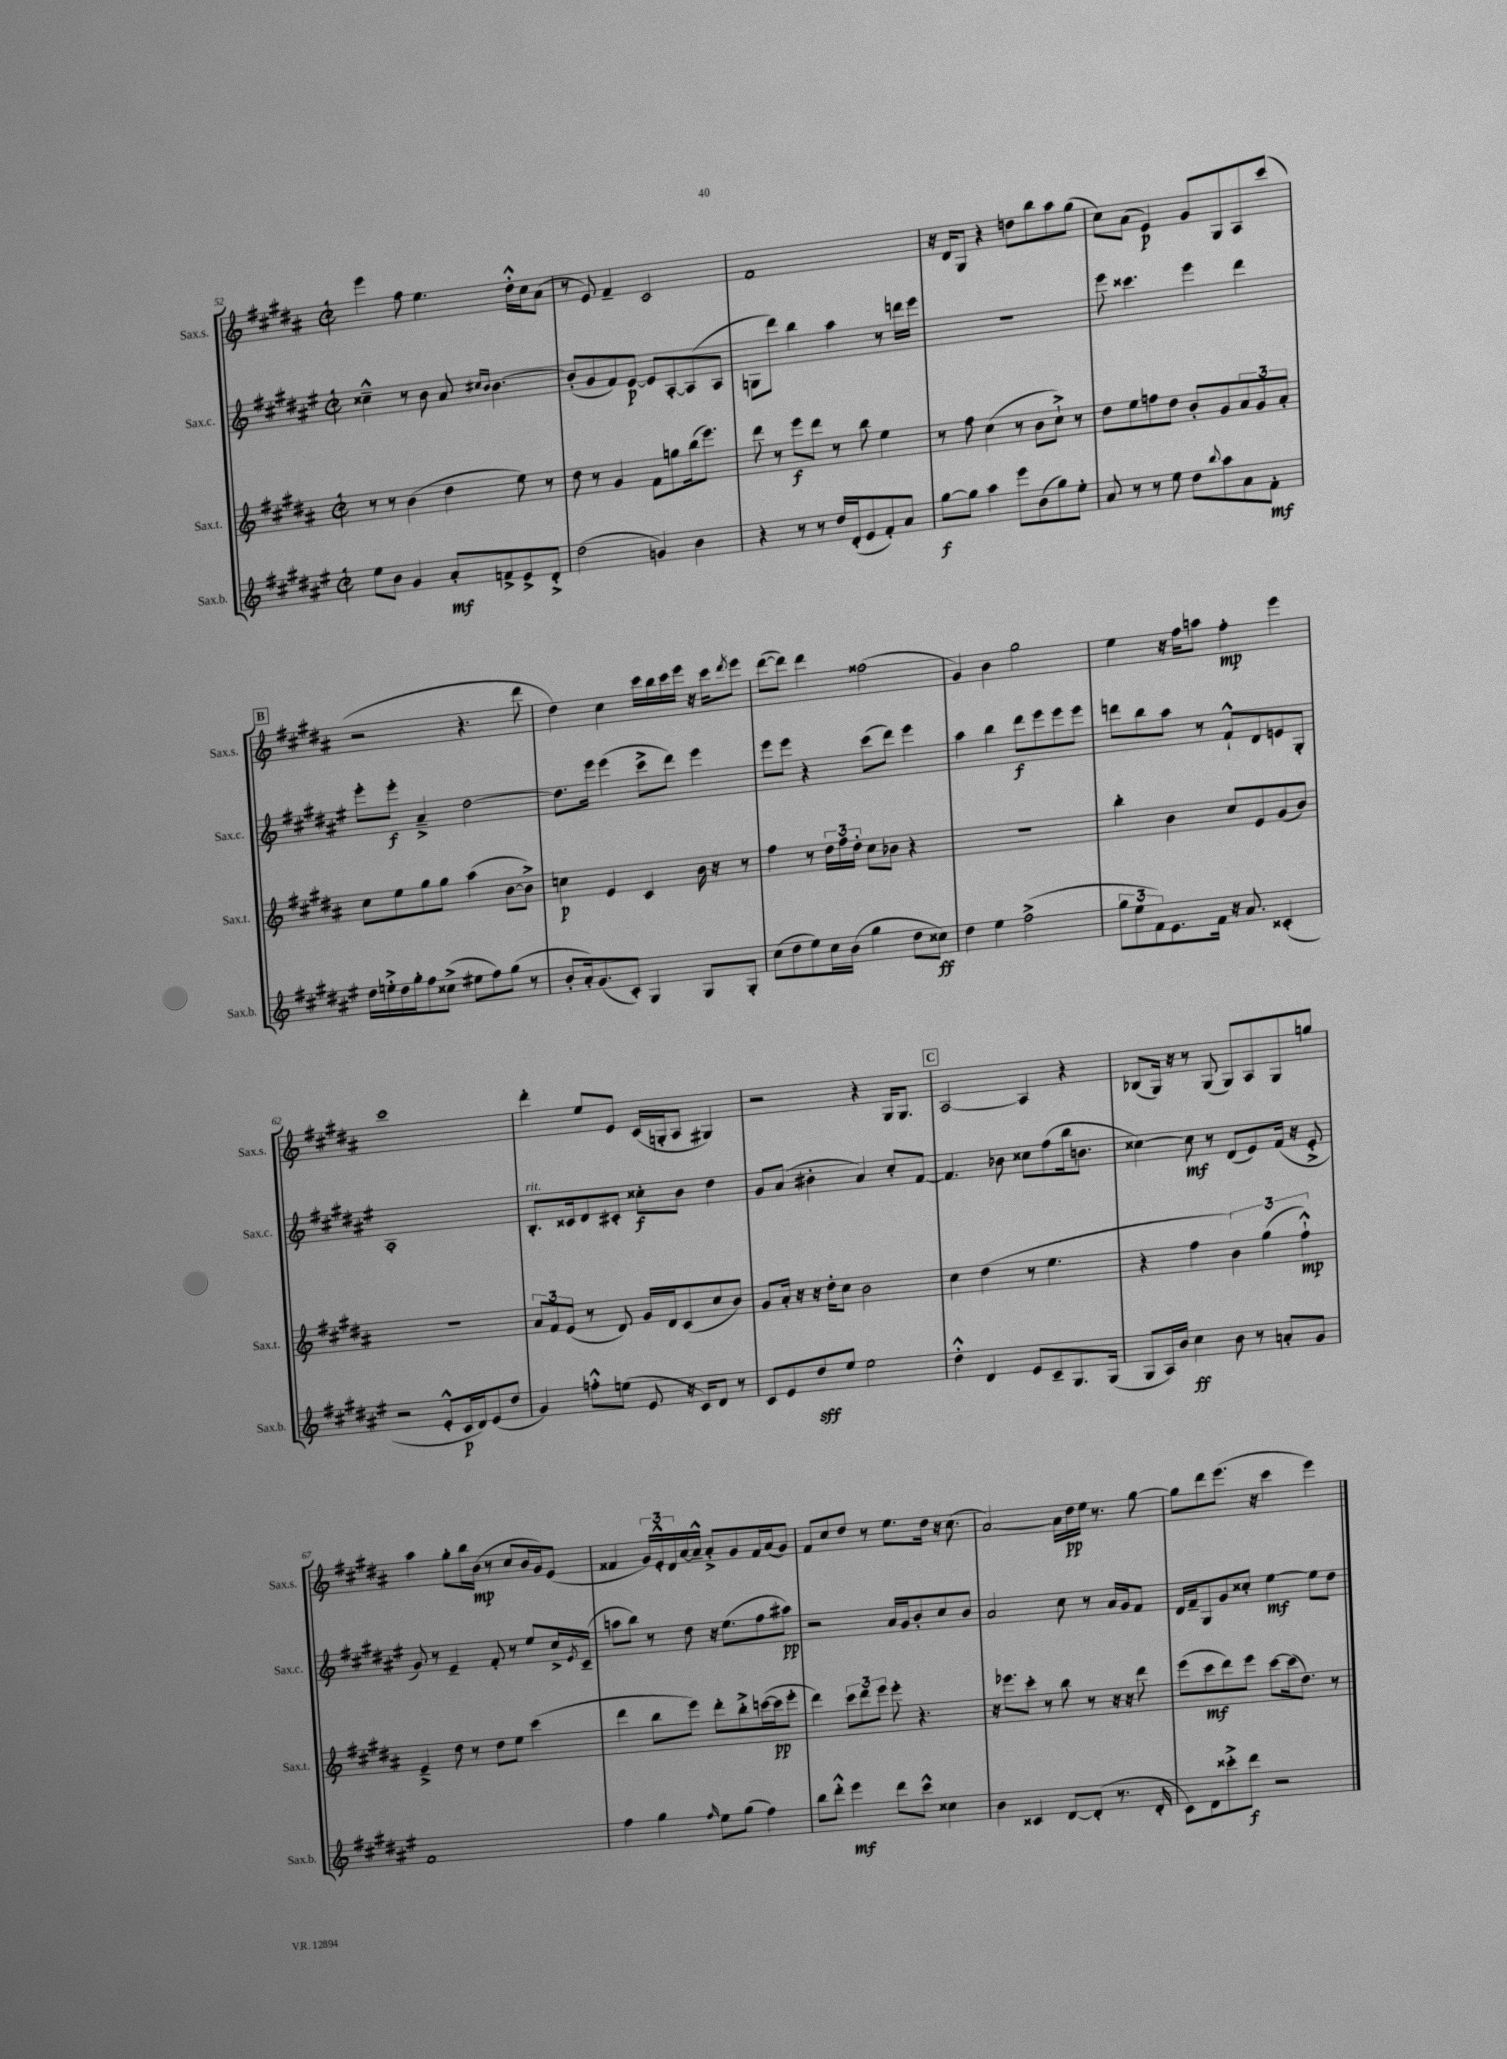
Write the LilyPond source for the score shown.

<<
\new StaffGroup <<
\new Staff = "s0" \with { instrumentName = "Sax.s." shortInstrumentName = "Sax.s." } {
    \clef treble \key b \major \defaultTimeSignature \time 2/2
    e'''4 fis''8 e''4. dis''16-.-^ cis''16 ais'8( |
    r8 e'8) fis'4-- cis'2 |
    fis'1 |
    r16 dis'16 gis8 r4 d''8 b''8 ais''8 gis''8( |
    cis''8) ais'8( e'4\p) gis'8 gis8 ais8 cis'''8( |
    \mark \markup { \box "B" } r2 r4. dis'''8 |
    dis''4) cis''4 cis'''16 b''16 cis'''16 e'''16 r16 cis'''16 \acciaccatura { dis'''8 } e'''8 |
    dis'''8~( dis'''8) dis'''4 fisis''2( |
    gis'4) b'4 gis''2 |
    e''4 r16 fis''16 a''8 fis''4-.\mp e'''4 |
    cis'''1 |
    dis'''4-. e''8 e'8 cis'16( g16-. ais8 gis4) |
    r2 r4 gis16 gis8. |
    \mark \markup { \box "C" } ais2~ ais4 r4 |
    bes8( gis16) r16 r8 gis8( gis8) ais8 gis8 g''8 |
    ais''4 gis''8-. b''16 b'16\mp( r8 cis''8 b'16 gis'16) e'8( |
    fisis'4 \tuplet 3/2 { gis'16) e'16-.-^ dis'16 } ais'16~ ais'16---^ ais'8-.-> gis'8 fisis'16 ais'16( gis'8) |
    fis'8 cis''8 dis''8 r8 e''8. dis''16 r16 cis''8.( |
    ais'2~) ais'16 dis''16\pp e''16 r8. gis''8~ |
    gis''8 dis'''8 e'''8.( r16 cis'''4 e'''4) \bar "|." |
}
\new Staff = "s1" \with { instrumentName = "Sax.c." shortInstrumentName = "Sax.c." } {
    \clef treble \key fis \major \defaultTimeSignature \time 2/2
    cisis''4---^ r8 b'8 ais'8 \grace { cis''16 b'16 } b'4.~ |
    b'8-.( gis'8 fis'8) eis'8~\p eis'8 ais8~-. ais8( ais8 |
    g8 dis'''8) b''4 ais''4 r8 d'''16 eis'''16 |
    R1 |
    eis'''8 cisis'''4. eis'''4 dis'''4 |
    \mark \markup { \box "B" } eis'''8-. eis'''8-.\f ais'4---> dis''2~ |
    dis''8. eis'''16 eis'''4( cis'''8-> dis'''8) eis'''4 |
    eis'''8 eis'''8 r4 cis'''8( dis'''8) eis'''4 |
    ais''4 b''4 dis'''8\f eis'''8 eis'''8 eis'''8 |
    d'''8 b''8 ais''8 r8 fis'8-!-^ dis'8 e'8 gis8-. |
    ais1-. |
    b8.-.^\markup { \italic "rit." } cisis'16 dis'8 cis'8-. cisis''8-.\f b'8 dis''4 |
    gis'8 ais'8( bis'4-. ais'4) cis''8-. fis'8~ |
    \mark \markup { \box "C" } fis'4. bes'8 cisis''8 fis''8( b''16 b'8. |
    cisis''4~) cisis''8\mf r8 dis'8( eis'8) fis'16( r16 eis'8-.-> |
    gis'8) r8 eis'4-- fis'8-. r8 eis''8 cis''16-> \acciaccatura { eis'8 } cis'16--( |
    a''8 b''8) r8 dis''8 r16 eis''8.( fis''8 ais''8\pp) |
    r2 ais'16 gis'16 b'8-. cis''8 b'8 |
    ais'2 cis''8 r8 ais'16 gis'16 fis'8 |
    dis'16 fis'16-- gis8 gis'8 cisis''8-. eis''4~\mf eis''8 dis''8 \bar "|." |
}
\new Staff = "s2" \with { instrumentName = "Sax.t." shortInstrumentName = "Sax.t." } {
    \clef treble \key b \major \defaultTimeSignature \time 2/2
    r8 r8 b'4( dis''4 e''8) r8 |
    dis''8 r8 gis'4 fis'8 g''8 b''16( e'''8.) |
    dis'''8 r8 e'''8\f dis'''8 r8 b''8 e''4 |
    r8 fis''8 cis''4( r8 b'8 cis''8-!->) r8 |
    dis''8 e''8 f''8 dis''8 b'8-. gis'8 \tuplet 3/2 { ais'8 gis'8 ais'8-. } |
    \mark \markup { \box "B" } cis''8 e''8 gis''8 gis''8 ais''4( b'8~ b'8->) |
    c''4\p e'4 cis'4 b'16 r16 r8 |
    fis''4 r8 \tuplet 3/2 { dis''16 fis''16 dis''16-. } cis''8 bes'8 r4 |
    R1 |
    b''4-. b'4 cis''8 e'8 gis'8( b'8) |
    R1 |
    \tuplet 3/2 { ais'8 fis'8 e'8( } r8 dis'8) gis'16 dis'16 cis'8( cis''8 b'8) |
    gis'8 ais'16-. r16 r16 dis''16-. cis''8 b'2 |
    \mark \markup { \box "C" } cis''4 dis''4( r8 e''4. |
    r4 fis''4 \tuplet 3/2 { b'4) gis''4( fis''4-!-^\mp) } |
    e'4---> dis''8 r8 dis''8 e''8 cis'''4( |
    dis'''4 b''8 e'''8) dis'''8-. b''8-.-> c'''16~( c'''16\pp e'''8-. |
    dis'''4) \tuplet 3/2 { cis'''8 dis'''8 e'''8 } e'''8-. r4. |
    r16 ees'''8. cis'''8-. r8 b''8 r8 r16 r16 dis'''8 |
    e'''8( cis'''8\mf dis'''8) e'''8 cis'''8~ cis'''16( dis''8.) r8 \bar "|." |
}
\new Staff = "s3" \with { instrumentName = "Sax.b." shortInstrumentName = "Sax.b." } {
    \clef treble \key fis \major \defaultTimeSignature \time 2/2
    eis''8 b'8 gis'4 ais'8-.\mf f'8-> eis'8-> dis'8-.-> |
    dis''2( g'4) b'4 |
    r4 r8 r8 dis''16 dis'16-.( eis'8 fis'8-.) ais'8 |
    gis''8~\f gis''8 ais''4 eis'''8 b'8( gis''8) eis''8-. |
    ais'8 r8 r8 eis''8 dis''8 \appoggiatura { b''8 } ais''8 ais'8 fis'8-.\mf |
    \mark \markup { \box "B" } dis''16 e''16-.-> dis''16 gis''16-. fis''8 cisis''8->( eis''8 fis''8) gis''8( r8 |
    b'8-. ais'16-.) gis'8.( cis'8-.) gis4 gis8 gis8-. |
    cis''8( dis''8 eis''8) cis''16 b'16( gis''4 dis''8 cisis''8\ff) |
    dis''4 eis''4 fis''2->( |
    \tuplet 3/2 { gis''8 eis''8 fis'8) } eis'8. fis'16 r16 ais'8. cisis'4-.( |
    r2 eis'8-.-^ cis'16\p dis'16) eis'8( dis''8 |
    gis'4) f''8-.-^ e''8( eis'8 r16 cis'16) dis'8 r8 |
    cis'8 eis'8 dis''8\sff eis''8 eis''2 |
    \mark \markup { \box "C" } dis''4-.-^ dis'4 eis'8 cis'8-- gis8. gis16( |
    gis8 ais16) b'16 cis''4\ff b'8 r8 a'8-. gis'8 |
    fis'1 |
    fis''4 gis''4 \grace { fis''16 } eis''8 gis''8( fis''4) |
    b''8 dis'''8-.-^ eis'''4\mf dis'''8 cis'''8-^ cisis''4 |
    b'4 cisis'4 dis'8~ dis'8-.( r8. dis'16-. |
    cis'8) dis'8 cisis'''8-.-> dis'''8\f r2 \bar "|." |
}
>>
>>
\layout { \context { \Score currentBarNumber = #52 } }
